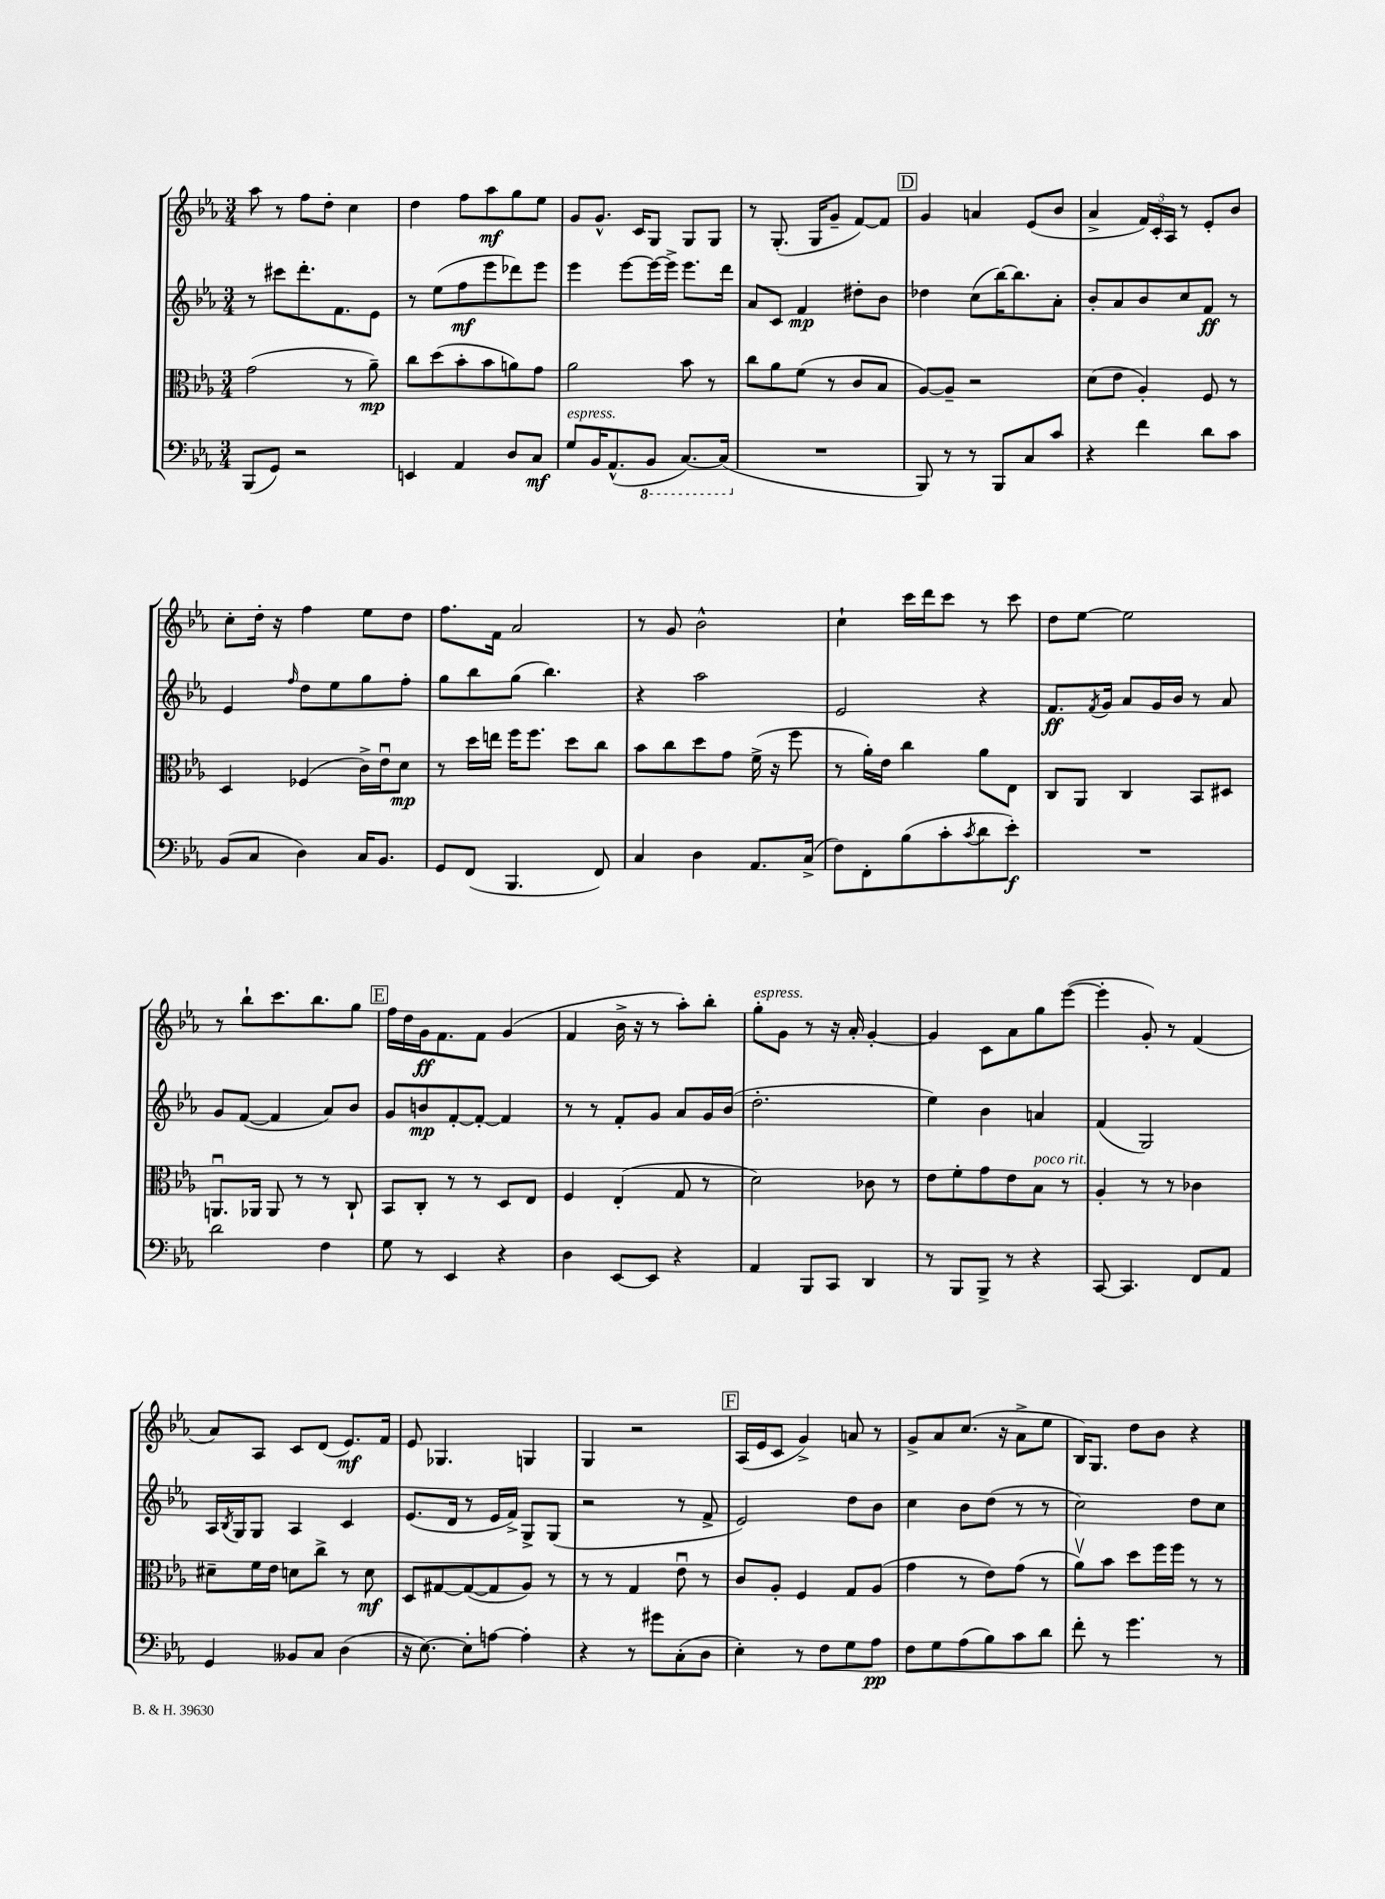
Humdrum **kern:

**kern	**dynam	**kern	**dynam	**kern	**dynam	**kern	**dynam
*part4	*part4	*part3	*part3	*part2	*part2	*part1	*part1
*staff4	*staff4	*staff3	*staff3	*staff2	*staff2	*staff1	*staff1
*clefF4	*	*clefC3	*	*clefG2	*	*clefG2	*
*k[b-e-a-]	*	*k[b-e-a-]	*	*k[b-e-a-]	*	*k[b-e-a-]	*
*M3/4	*	*M3/4	*	*M3/4	*	*M3/4	*
=25	=25	=25	=25	=25	=25	=25	=25
(8BBB-/L	.	(2g\	.	8r	.	8aa-\	.
8GG/J)	.	.	.	8ccc#X\L	.	8r	.
2r	.	.	.	8.ddd'\	.	8ff\L	.
.	.	.	.	.	.	8dd'\J	.
.	.	.	.	8.f\	.	.	.
.	.	8r	.	.	.	4cc\	.
.	.	8a-~\)	mp	8e-\J	.	.	.
=26	=26	=26	=26	=26	=26	=26	=26
4EEn/	.	8cc\L	.	8r	.	4dd\	.
.	.	(8dd\	.	(8ee-\L	.	.	.
4AA-/	.	8b-'\	.	8ff\	mf	8ff\L	.
.	.	8b-\	.	8eee-\	.	8aa-\	mf
8D/L	.	8an\)	.	8ddd-X\)	.	8gg\	.
8C/J	mf	8g\J	.	8eee-\J	.	8ee-\J	.
=27	=27	=27	=27	=27	=27	=27	=27
!LO:TX:a:i:t=espress.	!	!	!	!	!	!	!
8G/L	.	2a-\	.	4eee-\	.	8g/L	.
16BB-/K	.	.	.	.	.	8.g^^/J	.
(8.AA-^^/	.	.	.	.	.	.	.
.	.	.	.	[8eee-\L	.	.	.
.	.	.	.	.	.	16c/KL	.
*8ba	*	*	*	*	*	*	*
8BBB-/J	.	.	.	16eee-\L_	.	8G/J	.
.	.	.	.	16eee-^\JJ]	.	.	.
[8.CC/L)	.	8b-\	.	8.eee-\L	.	8G/L	.
.	.	8r	.	.	.	8G/J	.
(16CC/Jk]	.	.	.	16ddd\Jk	.	.	.
=28	=28	=28	=28	=28	=28	=28	=28
*X8ba	*	*	*	*	*	*	*
2.r	.	8cc\L	.	8a-/L	.	8r	.
.	.	8a-\	.	8c/J	.	(8.G'/	.
.	.	(8f\J	.	4f/	mp	.	.
.	.	.	.	.	.	16G/KL	.
.	.	8r	.	.	.	8g~/J	.
.	.	8c/L	.	8dd#X'\L	.	[8f/L)	.
.	.	8B-/J	.	8b-\J	.	8f/J]	.
!!LO:REH:place=s1:t=D
=29	=29	=29	=29	=29	=29	=29	=29
8BBB-/)	.	[8A-/L)	.	4dd-X\	.	4g/	.
8r	.	8A-~/J]	.	.	.	.	.
8r	.	2r	.	(8cc\L	.	4an/	.
8BBB-/L	.	.	.	[16bb-\K)	.	.	.
.	.	.	.	8.bb-\]	.	.	.
8C/	.	.	.	.	.	(8e-/L	.
8c/J	.	.	.	8a-'\J	.	8b-/J	.
=30	=30	=30	=30	=30	=30	=30	=30
4r	.	(8d\L	.	8b-'/L	.	4a-^/	.
.	.	8e-\J	.	8a-/	.	.	.
4f\	.	4A-'/)	.	8b-/	.	24f/LL)	.
.	.	.	.	.	.	24c'/	.
.	.	.	.	.	.	24A-/JJ	.
.	.	.	.	8cc/	.	8r	.
8d\L	.	8F/	.	8f/J	ff	8e-'/L	.
8c\J	.	8r	.	8r	.	8b-/J	.
!!LO:LB:g=z
=31	=31	=31	=31	=31	=31	=31	=31
(8BB-/L	.	4D/	.	4e-/	.	8cc'\L	.
8C/J	.	.	.	.	.	16dd'\Jk	.
.	.	.	.	.	.	16r	.
.	.	.	.	16qqff/	.	.	.
4D\)	.	(4F-X/	.	8dd\L	.	4ff\	.
.	.	.	.	8ee-\	.	.	.
16C/KL	.	16c^\LL)	.	8gg\	.	8ee-\L	.
8.BB-/J	.	16e-u\J	.	.	.	.	.
.	.	8d\J	mp	8ff'\J	.	8dd\J	.
=32	=32	=32	=32	=32	=32	=32	=32
8GG/L	.	8r	.	8gg\L	.	8.ff\L	.
(8FF/J	.	16dd\LL	.	8bb-\	.	.	.
.	.	16een\JJ	.	.	.	16f\Jk	.
4.BBB-/	.	16ff\KL	.	(8gg\J	.	2a-/	.
.	.	8.ff\J	.	.	.	.	.
.	.	.	.	4.bb-\)	.	.	.
.	.	8dd\L	.	.	.	.	.
8FF/)	.	8cc\J	.	.	.	.	.
=33	=33	=33	=33	=33	=33	=33	=33
4C/	.	8b-\L	.	4r	.	8r	.
.	.	8cc\	.	.	.	8g/	.
4D\	.	8dd\	.	2aa-\	.	2b-^^\	.
.	.	8g\J	.	.	.	.	.
8.AA-/L	.	(16f^\	.	.	.	.	.
.	.	16r	.	.	.	.	.
.	.	8ff\	.	.	.	.	.
(16C^/Jk	.	.	.	.	.	.	.
=34	=34	=34	=34	=34	=34	=34	=34
8F\L)	.	8r	.	2e-/	.	4cc`\	.
8FF'\	.	16a-'\LL)	.	.	.	.	.
.	.	16e-\JJ	.	.	.	.	.
(8B-\	.	4cc\	.	.	.	16ccc\LL	.
.	.	.	.	.	.	16ddd\J	.
8c'\	.	.	.	.	.	8ccc\J	.
8qc/	.	.	.	.	.	.	.
8d\	.	8a-\L	.	4r	.	8r	.
8e-'\J)	f	8E-\J	.	.	.	8ccc\	.
=35	=35	=35	=35	=35	=35	=35	=35
2.r	.	8C/L	.	8.f/L	ff	8dd\L	.
.	.	8AA-/J	.	.	.	[8ee-\J	.
.	.	.	.	8qf/	.	.	.
.	.	.	.	16g/Jk	.	.	.
.	.	4C/	.	8a-/L	.	2ee-\]	.
.	.	.	.	16g/L	.	.	.
.	.	.	.	16b-/JJ	.	.	.
.	.	8BB-/L	.	8r	.	.	.
.	.	8D#X/J	.	8a-/	.	.	.
!!LO:LB:g=z
=36	=36	=36	=36	=36	=36	=36	=36
2d\	.	8.AAnu/L	.	8g/L	.	8r	.
.	.	.	.	([8f/J	.	8bb-`\L	.
.	.	16AA-X/Jk	.	.	.	.	.
.	.	8AA-/	.	4f/]	.	8.ccc\	.
.	.	8r	.	.	.	.	.
.	.	.	.	.	.	8.bb-\	.
4F\	.	8r	.	8a-/L)	.	.	.
.	.	8C`/	.	8b-/J	.	8gg\J	.
!!LO:REH:place=s1:t=E
=37	=37	=37	=37	=37	=37	=37	=37
8G\	.	8BB-/L	.	8g/L	.	16ff\LL	.
.	.	.	.	.	.	16dd\	.
8r	.	8C'/J	.	8bn/	mp	16g\J	ff
.	.	.	.	.	.	8.f\	.
4EE-/	.	8r	.	[8f'/	.	.	.
.	.	8r	.	8f'/J_	.	8f\J	.
4r	.	8D/L	.	4f/]	.	(4g/	.
.	.	8E-/J	.	.	.	.	.
=38	=38	=38	=38	=38	=38	=38	=38
4D\	.	4F/	.	8r	.	4f/	.
.	.	.	.	8r	.	.	.
[8EE-/L	.	(4E-'/	.	8f'/L	.	16b-^\	.
.	.	.	.	.	.	16r	.
8EE-/J]	.	.	.	8g/J	.	8r	.
4r	.	8G/	.	8a-/L	.	8aa-'\L)	.
.	.	8r	.	16g/L	.	8bb-'\J	.
.	.	.	.	(16b-/JJ	.	.	.
=39	=39	=39	=39	=39	=39	=39	=39
!	!	!	!	!	!	!LO:TX:a:i:t=espress.	!
4AA-/	.	2d\)	.	2.dd'\	.	8gg'\L	.
.	.	.	.	.	.	8g\J	.
8BBB-/L	.	.	.	.	.	8r	.
8CC/J	.	.	.	.	.	16r	.
.	.	.	.	.	.	16a-'/	.
4DD/	.	8c-X\	.	.	.	[4g'/	.
.	.	8r	.	.	.	.	.
=40	=40	=40	=40	=40	=40	=40	=40
8r	.	8e-\L	.	4ee-\)	.	4g/]	.
8BBB-/L	.	8f'\	.	.	.	.	.
8BBB-^/J	.	8g\	.	4b-\	.	8c\L	.
8r	.	8e-\	.	.	.	8a-\	.
!	!	!LO:TX:a:i:t=poco rit.	!	!	!	!	!
4r	.	8B-\J	.	4an/	.	8gg\	.
.	.	8r	.	.	.	([8eee-\J	.
=41	=41	=41	=41	=41	=41	=41	=41
[8CC/	.	4A-'/	.	(4f/	.	4eee-'\]	.
4.CC/]	.	.	.	.	.	.	.
.	.	8r	.	2G/)	.	8g'/)	.
.	.	8r	.	.	.	8r	.
8FF/L	.	4c-X\	.	.	.	(4f/	.
8AA-/J	.	.	.	.	.	.	.
!!LO:LB:g=z
=42	=42	=42	=42	=42	=42	=42	=42
4GG/	.	8d#X~\L	.	16A-/LL	.	8a-/L)	.
.	.	.	.	8qB-/	.	.	.
.	.	.	.	16G/J	.	.	.
.	.	16f\L	.	8G/J	.	8A-/J	.
.	.	16e-\JJ	.	.	.	.	.
8BB--X/L	.	8dn\L	.	4A-/	.	8c/L	.
8C/J	.	8cc^\J	.	.	.	(8d/J	.
(4D\	.	8r	.	4c/	.	8.e-/L)	mf
.	.	8d\	mf	.	.	.	.
.	.	.	.	.	.	16f/Jk	.
=43	=43	=43	=43	=43	=43	=43	=43
16r	.	8D/L	.	(8.e-/L	.	8e-/	.
[8.E-\)	.	.	.	.	.	.	.
.	.	[8G#X/	.	.	.	4.G-X/	.
.	.	.	.	16d/Jk	.	.	.
8E-'\L]	.	(8G#/_	.	8r	.	.	.
[8An\J	.	8G#/]	.	16e-/LL	.	.	.
.	.	.	.	16f^/JJ)	.	.	.
4A'\]	.	8A-/J)	.	8G^/L	.	4Gn/	.
.	.	8r	.	(8G/J	.	.	.
=44	=44	=44	=44	=44	=44	=44	=44
4r	.	8r	.	2r	.	4G/	.
.	.	8r	.	.	.	.	.
8r	.	4G/	.	.	.	2r	.
8g#X\L	.	.	.	.	.	.	.
(8C'\	.	8e-u\	.	8r	.	.	.
8D\J	.	8r	.	8f^/	.	.	.
!!LO:REH:place=s1:t=F
=45	=45	=45	=45	=45	=45	=45	=45
4E-'\)	.	8c/L	.	2e-/)	.	(16A-/LL	.
.	.	.	.	.	.	16e-/J	.
.	.	8A-'/J	.	.	.	8c/J	.
8r	.	4F/	.	.	.	4g^/)	.
8F\L	.	.	.	.	.	.	.
8G\	.	8G/L	.	8dd\L	.	8an/	.
8A-\J	pp	(8A-/J	.	8b-\J	.	8r	.
=46	=46	=46	=46	=46	=46	=46	=46
8F\L	.	4g\	.	4cc\	.	8g^/L	.
8G\	.	.	.	.	.	8a-/	.
(8A-\	.	8r	.	8b-\L	.	(8.cc/J	.
8B-\)	.	8e-\L)	.	(8dd\J	.	.	.
.	.	.	.	.	.	16r	.
8c\	.	(8g\J	.	8r	.	8a-^\L	.
8d\J	.	8r	.	8r	.	8ee-\J	.
=47	=47	=47	=47	=47	=47	=47	=47
8f'\	.	8a-v\L)	.	2cc\)	.	16B-/KL)	.
.	.	.	.	.	.	8.G/J	.
8r	.	8b-\J	.	.	.	.	.
4.g\	.	8dd\L	.	.	.	8dd\L	.
.	.	16ff\L	.	.	.	8b-\J	.
.	.	16ff\JJ	.	.	.	.	.
.	.	8r	.	8dd\L	.	4r	.
8r	.	8r	.	8cc\J	.	.	.
==	==	==	==	==	==	==	==
*-	*-	*-	*-	*-	*-	*-	*-
